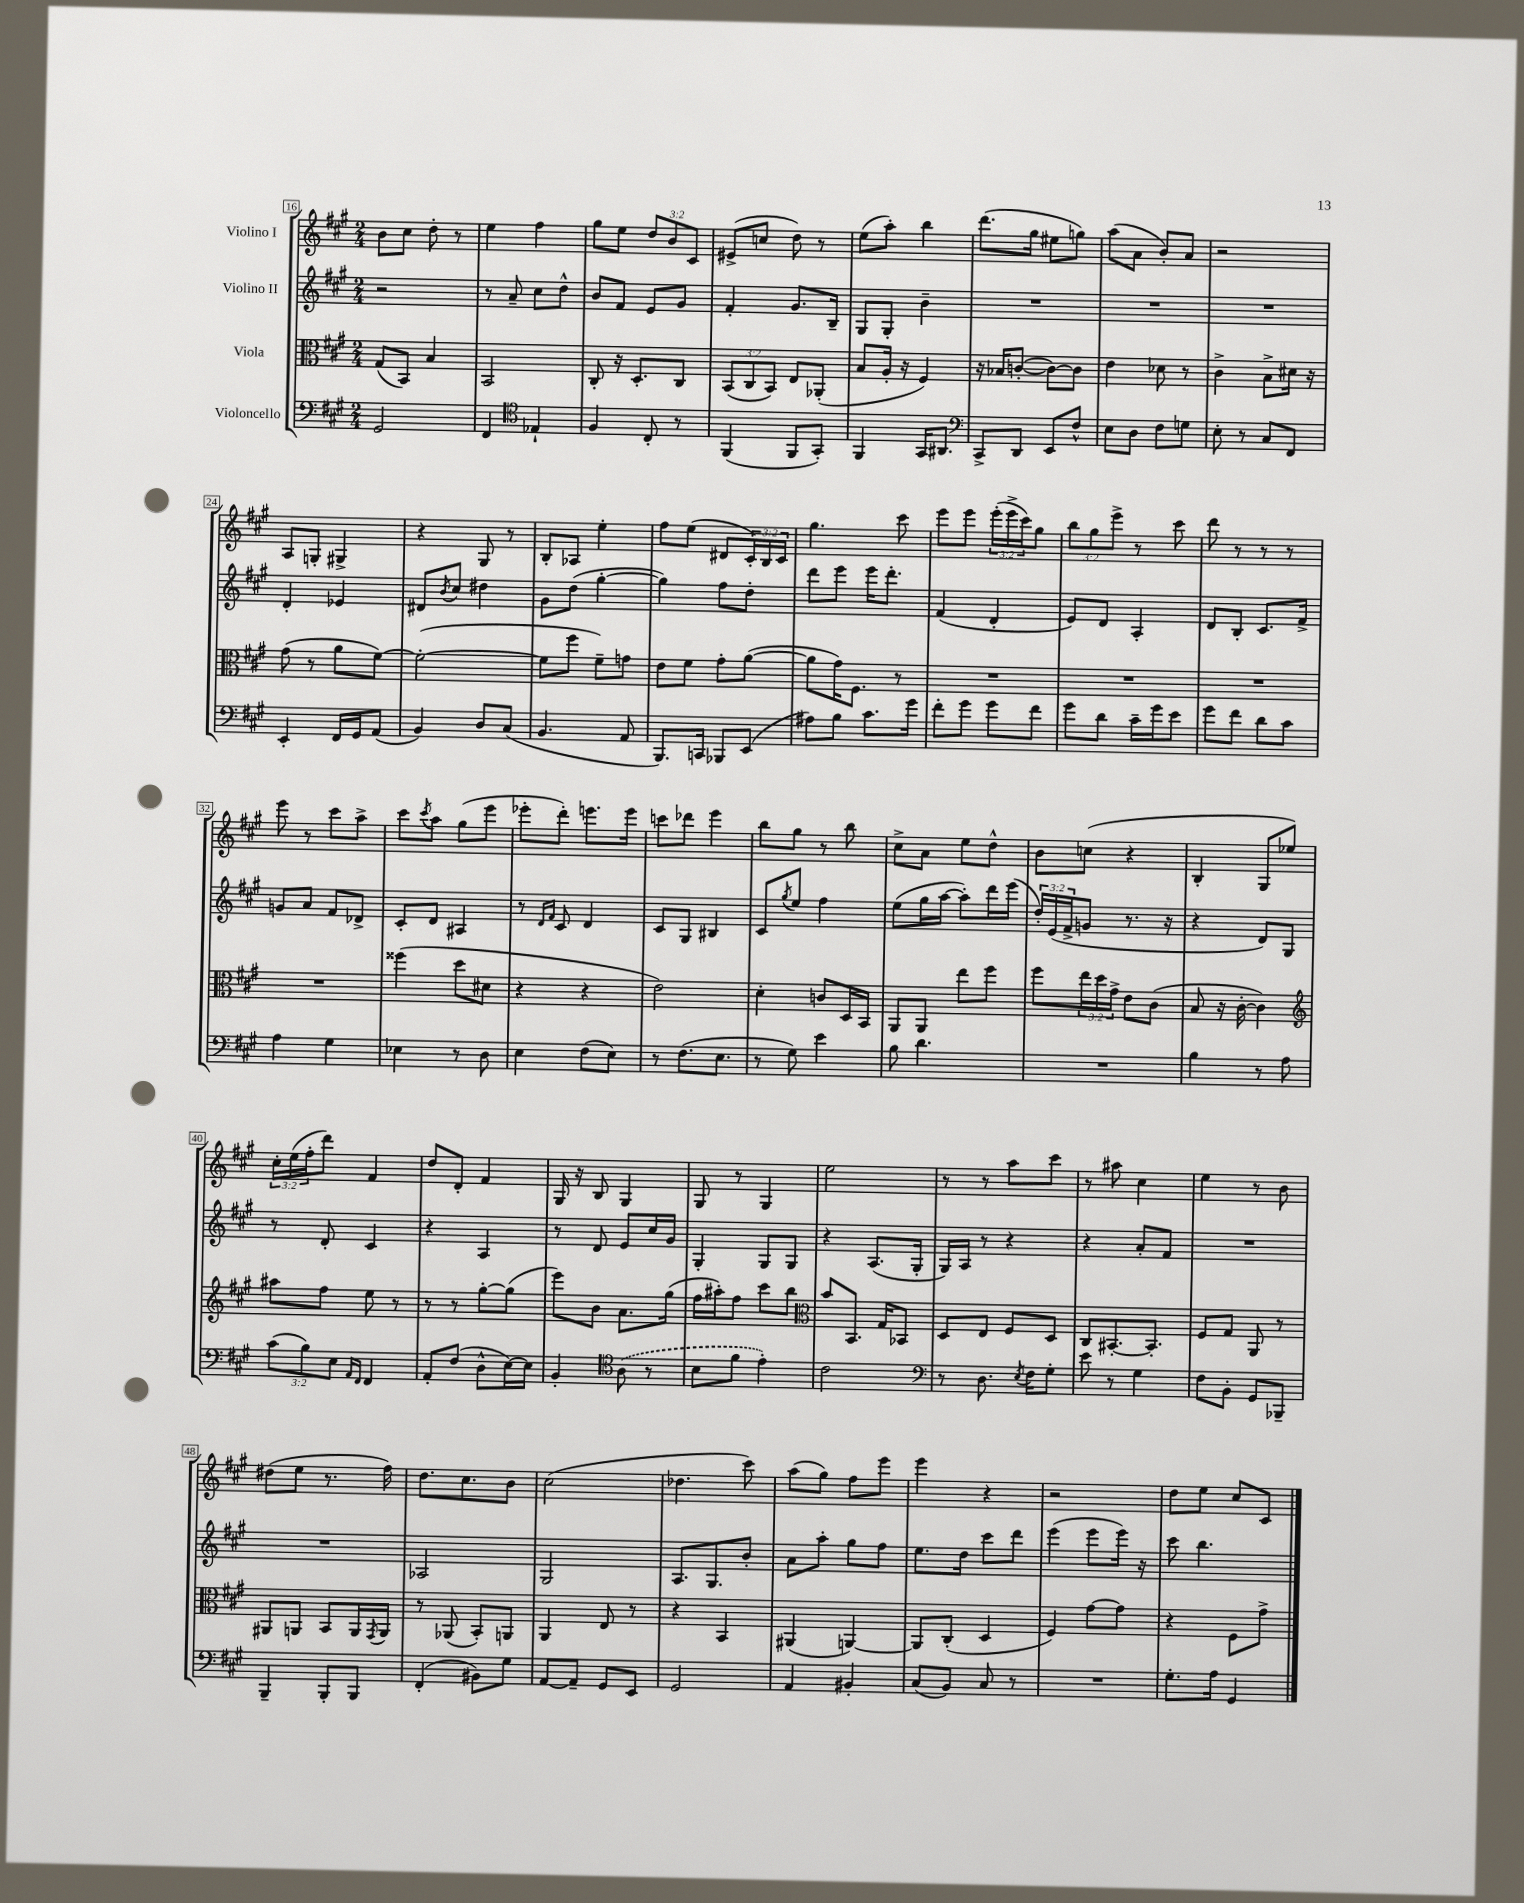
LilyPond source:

<<
\new StaffGroup <<
\new Staff = "s0" \with { instrumentName = "Violino I" } {
    \clef treble \key a \major \numericTimeSignature \time 2/4 \override Staff.TupletNumber.text = #tuplet-number::calc-fraction-text
    b'8 cis''8 d''8-. r8 |
    e''4 fis''4 |
    gis''8 e''8 \tuplet 3/2 { d''8 b'8 cis'8 } |
    eis'8->( c''8 d''8) r8 |
    e''8( a''8-.) b''4 |
    d'''8.( gis''16 eis''8 g''8) |
    a''8( a'8 b'8-.) a'8 |
    r2 |
    a8 g8-. gis4-> |
    r4 gis8 r8 |
    b8-. aes8 e''4-. |
    fis''8 e''8( dis'8 \tuplet 3/2 { cis'16-.) b16 cis'16 } |
    gis''4. cis'''8 |
    e'''8 e'''8 \tuplet 3/2 { e'''16-.( e'''16-> cis'''16) } gis''8 |
    \tuplet 3/2 { b''8 gis''8 e'''8-> } r8 cis'''8 |
    d'''8 r8 r8 r8 |
    e'''8 r8 cis'''8 a''8-> |
    cis'''8 \acciaccatura { cis'''8 } a''8 gis''8( e'''8 |
    ees'''8-. d'''8-.) e'''8. e'''16 |
    c'''8 des'''8 e'''4 |
    b''8 gis''8 r8 b''8 |
    cis''8-> a'8 e''8 d''8-^ |
    b'8 c''8( r4 |
    b4-. gis8 ees''8) |
    \tuplet 3/2 { cis''16-. e''16( fis''16-. } d'''8) fis'4 |
    d''8 d'8-. fis'4 |
    gis16 r16 b8 gis4 |
    gis8 r8 gis4 |
    e''2 |
    r8 r8 a''8 cis'''8 |
    r8 ais''8 cis''4 |
    e''4 r8 b'8 |
    dis''8( e''8 r8. fis''16) |
    d''8. cis''8. b'8 |
    cis''2( |
    des''4. cis'''8) |
    a''8( gis''8) fis''8 e'''8 |
    e'''4 r4 |
    r2 |
    d''8 e''8 cis''8 cis'8 \bar "|." |
}
\new Staff = "s1" \with { instrumentName = "Violino II" } {
    \clef treble \key a \major \numericTimeSignature \time 2/4 \override Staff.TupletNumber.text = #tuplet-number::calc-fraction-text
    r2 |
    r8 a'8-- cis''8 d''8-^ |
    b'8 fis'8 e'8 gis'8 |
    fis'4-. gis'8. b16-- |
    gis8 gis8-. b'4-- |
    R2 |
    R2 |
    R2 |
    d'4-. ees'4 |
    dis'8 \acciaccatura { b'8 } cis''8 dis''4 |
    gis'8 d''8( gis''4~-. |
    gis''4) fis''8 d''8-. |
    d'''8 e'''8 e'''16 d'''8.-. |
    fis'4( d'4-. |
    e'8) d'8 a4-. |
    d'8 b8-. cis'8. fis'16-> |
    g'8 a'8 fis'8 des'8-> |
    cis'8-. d'8 ais4 |
    r8 \grace { d'16 fis'16 } cis'8 d'4 |
    cis'8 gis8 bis4 |
    cis'8 \acciaccatura { gis''8 } e''8 fis''4 |
    e''8( gis''16 a''16~ a''8-.) d'''16 e'''16( |
    \tuplet 3/2 { d''16-.) e'16( fis'16-> } g'8 r8. r16 |
    r4 d'8) gis8 |
    r8 d'8-. cis'4 |
    r4 a4 |
    r8 d'8 e'8 cis''16 gis'16 |
    gis4-. gis8 gis8 |
    r4 a8.( gis16-. |
    gis16) a16 r8 r4 |
    r4 a'8-. fis'8 |
    R2 |
    R2 |
    aes2 |
    gis2 |
    a8. gis8. b'8-. |
    a'8 a''8-. gis''8 fis''8 |
    e''8. d''16 cis'''8 d'''8 |
    e'''4( e'''8 e'''16) r16 |
    cis'''8 b''4. \bar "|." |
}
\new Staff = "s2" \with { instrumentName = "Viola" } {
    \clef alto \key a \major \numericTimeSignature \time 2/4 \override Staff.TupletNumber.text = #tuplet-number::calc-fraction-text
    gis8( b,8) b4 |
    b,2 |
    cis8-. r16 d8.-. cis8 |
    \tuplet 3/2 { b,8( cis8 b,8) } e8 aes,8-.( |
    b8 a16-. r16 fis4) |
    r16 bes16 c'8~-.( c'8~) c'8 |
    e'4 des'8 r8 |
    cis'4-> b8-> dis'16 r16 |
    gis'8( r8 a'8 fis'8~) |
    fis'2~-.( |
    fis'8 fis''8 fis'8--) g'8 |
    e'8 fis'8 gis'8-. a'8~( |
    a'8 gis'16) fis8. r8 |
    R2 |
    R2 |
    R2 |
    R2 |
    fisis''4( d''8 dis'8 |
    r4 r4 |
    e'2) |
    d'4-. c'8 d16 b,16 |
    a,8 a,8 e''8 fis''8 |
    fis''8 \tuplet 3/2 { e''16 d''16 gis'16-> } e'8 cis'8( |
    b8 r16 cis'16~-. cis'4) |
    \clef treble ais''8 fis''8 e''8 r8 |
    r8 r8 gis''8~-. gis''8( |
    e'''8) b'8 a'8. gis''16( |
    fis''16 ais''16-.) fis''8 cis'''8 b''8 |
    \clef alto b'8 b,8. gis16 bes,8 |
    d8 e8 fis8 d8 |
    cis8 bis,8.~-. bis,8.-. |
    fis8 gis8 a,8 r8 |
    ais,8 a,8 b,8 a,16 \acciaccatura { gis,8 } a,16 |
    r8 aes,8( b,8-.) a,8 |
    a,4 e8 r8 |
    r4 b,4 |
    ais,4( a,4~) |
    a,8 cis8-.( d4 |
    fis4) gis'8~ gis'8 |
    r4 fis8 gis'8-> \bar "|." |
}
\new Staff = "s3" \with { instrumentName = "Violoncello" } {
    \clef bass \key a \major \numericTimeSignature \time 2/4 \override Staff.TupletNumber.text = #tuplet-number::calc-fraction-text
    gis,2 |
    fis,4 \clef tenor ees4-! |
    fis4 cis8-. r8 |
    fis,4( fis,8 gis,8-.) |
    fis,4 gis,16 ais,8. |
    \clef bass cis,8-> d,8 e,8 fis8-^ |
    e8 d8 fis8 g8 |
    e8-. r8 cis8 fis,8 |
    e,4-. fis,16 gis,16 a,8( |
    b,4) d8 cis8( |
    b,4. a,8 |
    b,,8.) c,16 bes,,8 e,8( |
    ais8) b8 cis'8. gis'16 |
    fis'8-. gis'8 gis'8 fis'8 |
    gis'8 d'8 cis'16-- gis'16 e'8 |
    gis'8 fis'8 d'8 cis'8 |
    a4 gis4 |
    ees4 r8 d8 |
    e4 fis8( e8) |
    r8 fis8.( e8. |
    r8 gis8) e'4 |
    b8 d'4. |
    R2 |
    b4 r8 a8 |
    \tuplet 3/2 { cis'8( b8) e8 } \grace { a,16 fis,16 } fis,4 |
    a,8-. fis8( d8-^ e16~) e16 |
    b,4-. \clef tenor \once \slurDashed a8( r8 |
    b8 fis'8 e'4-.) |
    cis'2 |
    \clef bass r8 d8. \acciaccatura { e8 } fis16 gis8-. |
    e'8 r8 gis4 |
    fis8 b,8-. gis,8 bes,,8-- |
    b,,4-- b,,8-. b,,8 |
    fis,4-.( bis,8) gis8 |
    a,8~ a,8-- gis,8 e,8 |
    gis,2 |
    a,4 bis,4-. |
    cis8( b,8) cis8 r8 |
    R2 |
    gis8.-. a16 gis,4 \bar "|." |
}
>>
>>
\layout { \context { \Score currentBarNumber = #16 \override BarNumber.stencil = #(make-stencil-boxer 0.1 0.3 ly:text-interface::print) } }
